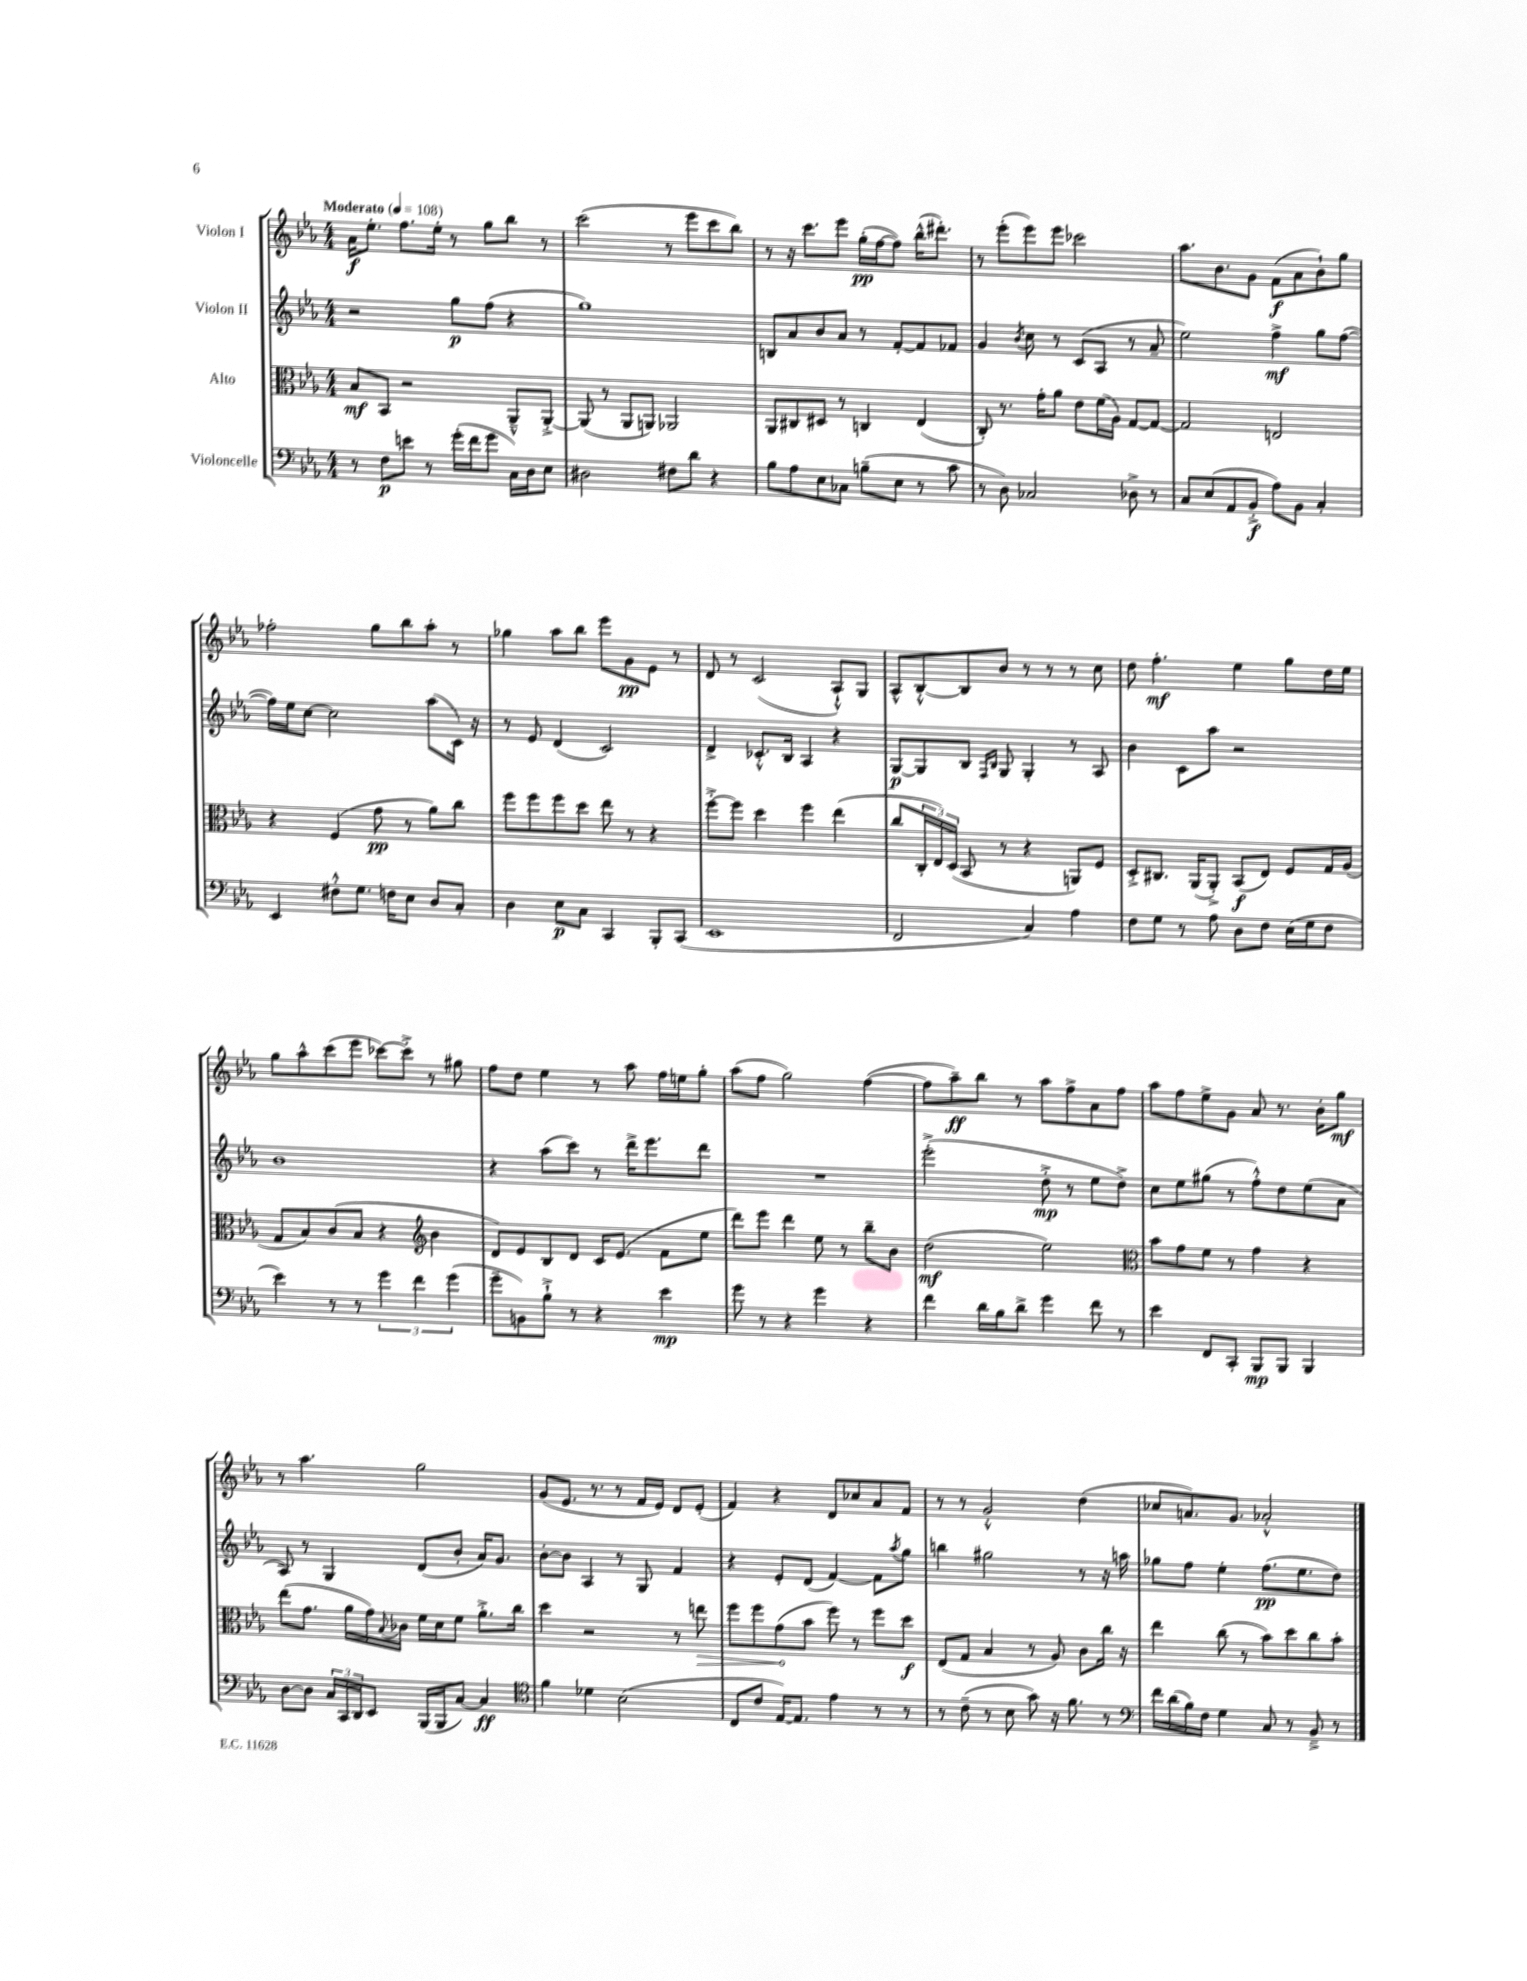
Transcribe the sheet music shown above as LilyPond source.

<<
\new StaffGroup <<
\new Staff = "s0" \with { instrumentName = "Violon I" } {
    \clef treble \key ees \major \numericTimeSignature \time 4/4 \tempo "Moderato" 4 = 108
    aes'16\f ees''8.-. f''8. ees''16-. r8 g''8 bes''8 r8 |
    c'''2( r8 ees'''8 c'''8 bes''8) |
    r8 r16 c'''8. ees'''8 g''16-.\pp( f''16~ f''8) bes''16-^( dis'''8.-.) |
    r8 ees'''8-.( ees'''8) ees'''8 ces'''2 |
    aes''8. bes'8. g'8 f'8\f( aes'8 bes'8-!) g''8 |
    fes''2-. g''8 bes''8 aes''8-. r8 |
    ges''4 aes''8 bes''8 ees'''8 g'8\pp ees'8 r8 |
    d'8 r8 c'2( aes8-!-^) g8 |
    aes8-^ bes8~-.-^ bes8 bes'8 r8 r8 r8 c''8 |
    d''8 f''4.-.\mf ees''4 g''8 d''16 ees''16 |
    g''8 aes''8-^ c'''8( ees'''8 ces'''8~) ces'''8-.-> r8 gis''8 |
    f''8 d''8 ees''4 r8 aes''8 f''16 e''16 g''8-. |
    aes''8( f''8 g''2) f''4~( |
    f''8 aes''8--\ff) bes''8 r8 aes''8 f''8-> aes'8 f''8 |
    aes''8 f''8 ees''8-> g'8 aes'8 r8. bes'16-. g''8\mf |
    r8 aes''4. g''2 |
    g'8( ees'8. r8. r8 f'16 ees'16) d'8 ees'8-.( |
    f'4) r4 d'8 ces''8 aes'8 f'8 |
    r8 r8 g'2-.-^ d''4( |
    ces''8 a'8.) g'8. aes'2-.-^ \bar "|." |
}
\new Staff = "s1" \with { instrumentName = "Violon II" } {
    \clef treble \key ees \major \numericTimeSignature \time 4/4
    r2 g''8\p f''8( r4 |
    g''1) |
    b8 aes'8 bes'8 aes'8 r8 f'8~-. f'8 fes'8 |
    g'4 \acciaccatura { bes'8 } c''8 r8 c'8( aes8 r8 aes'8-- |
    ees''2) f''4->\mf g''8 f''8~( |
    f''16) ees''16 c''8~ c''2 aes''8( c'16) r16 |
    r8 ees'8 d'4( c'2) |
    d'4-> ces'8.-.-^ bes16 aes4 r4 |
    g8~\p g8 bes8 \grace { f16 bes16 } g8 g4-. r8 aes8 |
    bes'4 c'8 aes''8 r2 |
    bes'1 |
    r4 aes''8( c'''8) r8 d'''16-> ees'''8. d'''8 |
    R1 |
    ees'''2-.->( d''8-.->\mp r8 ees''8 d''8->) |
    c''8 ees''8 gis''8( r8 f''8-.-^) d''8 ees''8( aes'8 |
    aes8) r8 g4 d'8( bes'8-. aes'16) g'8. |
    bes'8~-. bes'8 aes4 r8 g8 f'4 |
    r4 ees'8-. d'8( f'4~) f'8 \acciaccatura { aes''8 } g''8 |
    b''4 gis''2 r8 r16 a''16 |
    ges''8 f''8 ees''4-. f''8.\pp( ees''8. d''8) \bar "|." |
}
\new Staff = "s2" \with { instrumentName = "Alto" } {
    \clef alto \key ees \major \numericTimeSignature \time 4/4
    bes8\mf bes,8 r2 aes,8---^ aes,8~-.-> |
    aes,8( r8 aes,8 a,8) aes,2 |
    aes,8 cis8 dis8 r8 c4 ees4( |
    c8-.) r8. g'16-. aes'8 ees'8 f'16( aes16) g8~ g8~ |
    g2 e2 |
    r4 f4( g'8\pp r8 aes'8) c''8 |
    f''8 f''8 f''8 d''8 ees''8 r8 r4 |
    f''8~-.-> f''8 d''4 f''4 ees''4( |
    c''8 \tuplet 3/2 { c16-. ees16) d16( } bes,8 r8 r4 a,8) f8 |
    d8-.-> cis8. aes,16( aes,8-.->) bes,8\f( ees8) f8 g16 aes16( |
    g8 bes8) c'8( bes8 r4 \clef treble bes'4 |
    d'8) ees'8 bes8 d'8 c'16 ees'8.( f'8 ees''8 |
    d'''8) ees'''8 d'''4 ees''8 r8 bes''8-- bes'8 |
    d''2\mf( ees''2) |
    \clef alto bes'8 g'8 f'8 r8 g'4 r4 |
    ees''8( g'8. aes'16 g'16) \appoggiatura { bes8 } ces'16 f'16 d'16 f'8 aes'8.-.-> c''16 |
    d''4 r2 r8 \once \override Hairpin.circled-tip = ##t e''8\> |
    f''8 f''8 g'8\!( bes'8 f''8) r8 f''8 d''8\f |
    ees8( g8 bes4 r8 aes8) c'8 c''16 r16 |
    ees''4 c''8( r8 bes'8) d''8 c''8 bes'8-. \bar "|." |
}
\new Staff = "s3" \with { instrumentName = "Violoncelle" } {
    \clef bass \key ees \major \numericTimeSignature \time 4/4
    r8 f8\p e'8 r8 g'16-.( f'16 g'8 c16) d16 ees8 |
    dis2 fis8 d'8 r4 |
    bes8 aes8 ees8 ces8 b8--( ees8 r8 c'8 |
    r8 d8) ces2 des8-> r8 |
    c8 ees8( aes,8 bes,8-.->\f aes8) bes,8 c4-. |
    ees,4 fis8-.-^ g8. f16 ees8 d8 c8-. |
    d4 ees8\p c8 c,4 bes,,8-. c,8( |
    ees,1 |
    f,2 c4) aes4 |
    f8 g8 r8 aes8 d8 f8 ees16( g16 f8 |
    ees'4) r8 r8 \tuplet 3/2 { g'4 f'4 g'4( } |
    g'8-- b,8) bes8-!-> r8 r4 ees'4\mp |
    g'8 r8 r4 g'4 r4 |
    f'4 d'16 bes16 d'8-> g'4 f'8 r8 |
    ees'4 f,8 c,8-. bes,,8\mp bes,,8 bes,,4 |
    d8~ d8 \tuplet 3/2 { c16 c,16 d,16 } ees,8 bes,,16( bes,,16 c8~) c4\ff |
    \clef tenor f'4 des'4 bes2( |
    c8 c'8 ees16~) ees8. ees'4 r8 r8 |
    r8 c'8--( r8 bes8 g'8) r16 f'8. r8 |
    \clef bass f'16 d'16( bes16) f16 g4 c8 r8 bes,8---> r8 \bar "|." |
}
>>
>>
\layout { \context { \Score \remove "Bar_number_engraver" } }
